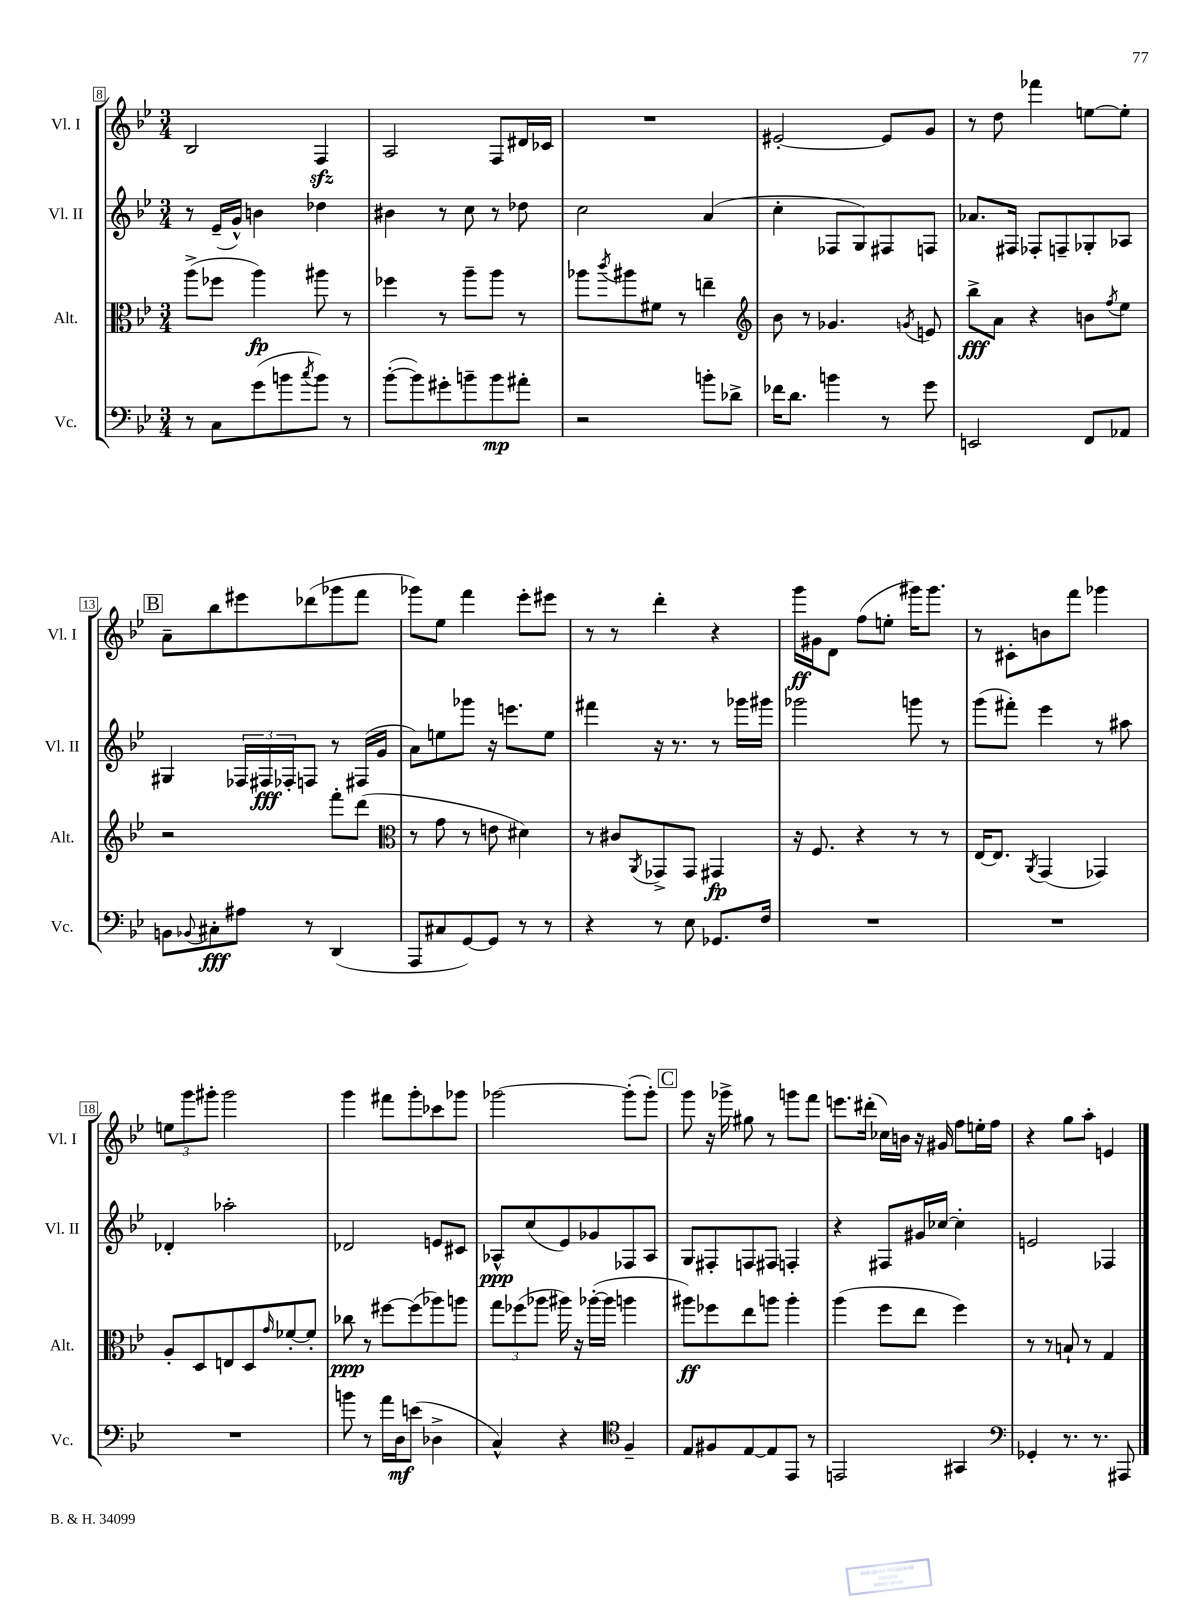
<<
\new StaffGroup <<
\new Staff = "s0" \with { instrumentName = "Vl. I" shortInstrumentName = "Vl. I" } {
    \clef treble \key bes \major \numericTimeSignature \time 3/4
    bes2 f4\sfz |
    a2 f8 dis'16 ces'16 |
    R2. |
    eis'2~-. eis'8 g'8 |
    r8 d''8 fes'''4 e''8~ e''8-. |
    \mark \markup { \box "B" } a'8-- bes''8 eis'''8 des'''8( ges'''8 f'''8 |
    ges'''8) ees''8 f'''4 ees'''8-. eis'''8 |
    r8 r8 d'''4-. r4 |
    g'''16\ff gis'16 d'8 f''8( e''8-. gis'''16) gis'''8. |
    r8 cis'8-. b'8 f'''8 ges'''4 |
    \tuplet 3/2 { e''8 g'''8 gis'''8-. } gis'''2 |
    g'''4 fis'''8 g'''8-. ces'''8 ges'''8 |
    ges'''2~ ges'''8-.( ges'''8-.) |
    \mark \markup { \box "C" } g'''8 r16 ges'''16-> gis''8 r8 g'''8 f'''8 |
    e'''8. dis'''16-.( ces''16) b'16 r16 gis'16 f''8 e''16-. f''16 |
    r4 g''8 a''8-. e'4 \bar "|." |
}
\new Staff = "s1" \with { instrumentName = "Vl. II" shortInstrumentName = "Vl. II" } {
    \clef treble \key bes \major \numericTimeSignature \time 3/4
    r8 ees'16--( g'16-^) b'4 des''4 |
    bis'4 r8 c''8 r8 des''8 |
    c''2 a'4( |
    c''4-. fes8 g8) fis8 f8 |
    aes'8. fis16 fes8-. f8-- ges8-. aes8 |
    \mark \markup { \box "B" } gis4 \tuplet 3/2 { fes16 fis16\fff fes16-. } f8 r8 fis16( g'16 |
    a'8) e''8 ges'''8 r16 e'''8. e''8 |
    fis'''4 r16 r8. r8 ges'''16 gis'''16 |
    ges'''2 g'''8 r8 |
    g'''8( fis'''8-.) ees'''4 r8 ais''8 |
    des'4-. aes''2-. |
    des'2 e'8 cis'8 |
    aes8-^\ppp c''8( ees'8) ges'8 fes8 aes8 |
    \mark \markup { \box "C" } g8 fis8-. f8 fis8 f4-. |
    r4 fis8 gis'16 ces''16~ ces''4-. |
    e'2 fes4 \bar "|." |
}
\new Staff = "s2" \with { instrumentName = "Alt." shortInstrumentName = "Alt." } {
    \clef alto \key bes \major \numericTimeSignature \time 3/4
    a''8->( fes''8 a''4\fp) ais''8 r8 |
    fes''4 r8 a''8-- a''8 r8 |
    aes''8 \acciaccatura { c'''8 } ais''8 fis'8 r8 e''4-- |
    \clef treble bes'8 r8 ges'4. \acciaccatura { g'8 } e'8 |
    bes''8->\fff a'8 r4 b'8 \acciaccatura { f''8 } ees''8 |
    \mark \markup { \box "B" } r2 f'''8-. d'''8( |
    \clef alto r8 g'8 r8 e'8 dis'4) |
    r8 cis'8 \acciaccatura { a,8 } ges,8-> ges,8 gis,4\fp |
    r16 f8. r4 r8 r8 |
    ees16~ ees8. \acciaccatura { a,8 } g,4( ges,4) |
    a8-. d8 e8 d8 \grace { g'16 } fes'8~-. fes'8-. |
    ces''8\ppp r8 fis''8~ fis''8( aes''8) a''8 |
    \tuplet 3/2 { g''8 fes''8( aes''8 } ais''16) r16 aes''16~-.( aes''16 a''4 |
    \mark \markup { \box "C" } ais''8\ff) fes''8 ees''8 a''8 a''4-. |
    a''4( f''8 ees''8 f''4) |
    r8 r8 b8-! r8 g4 \bar "|." |
}
\new Staff = "s3" \with { instrumentName = "Vc." shortInstrumentName = "Vc." } {
    \clef bass \key bes \major \numericTimeSignature \time 3/4
    r8 c8 g'8( b'8 \acciaccatura { c''8 } b'8) r8 |
    bes'8~-.( bes'8) gis'8-. b'8-- b'8\mp ais'8-. |
    r2 b'8-. des'8-> |
    fes'16 d'8. b'4 r8 g'8 |
    e,2 f,8 aes,8 |
    \mark \markup { \box "B" } b,8 \appoggiatura { bes,8 } cis8-.\fff ais8 r8 d,4( |
    a,,8 cis8 g,8~) g,8 r8 r8 |
    r4 r8 ees8 ges,8. f16 |
    R2. |
    R2. |
    R2. |
    b'8 r8 a'16 d16\mf e'8( des4-> |
    c4-^) r4 \clef tenor f4-- |
    \mark \markup { \box "C" } ees8 fis8 ees8~ ees8 ees,8 r8 |
    e,2 gis,4 |
    \clef bass ges,4-. r8. r8. ais,,8 \bar "|." |
}
>>
>>
\layout { \context { \Score currentBarNumber = #8 \override BarNumber.stencil = #(make-stencil-boxer 0.1 0.3 ly:text-interface::print) } }
